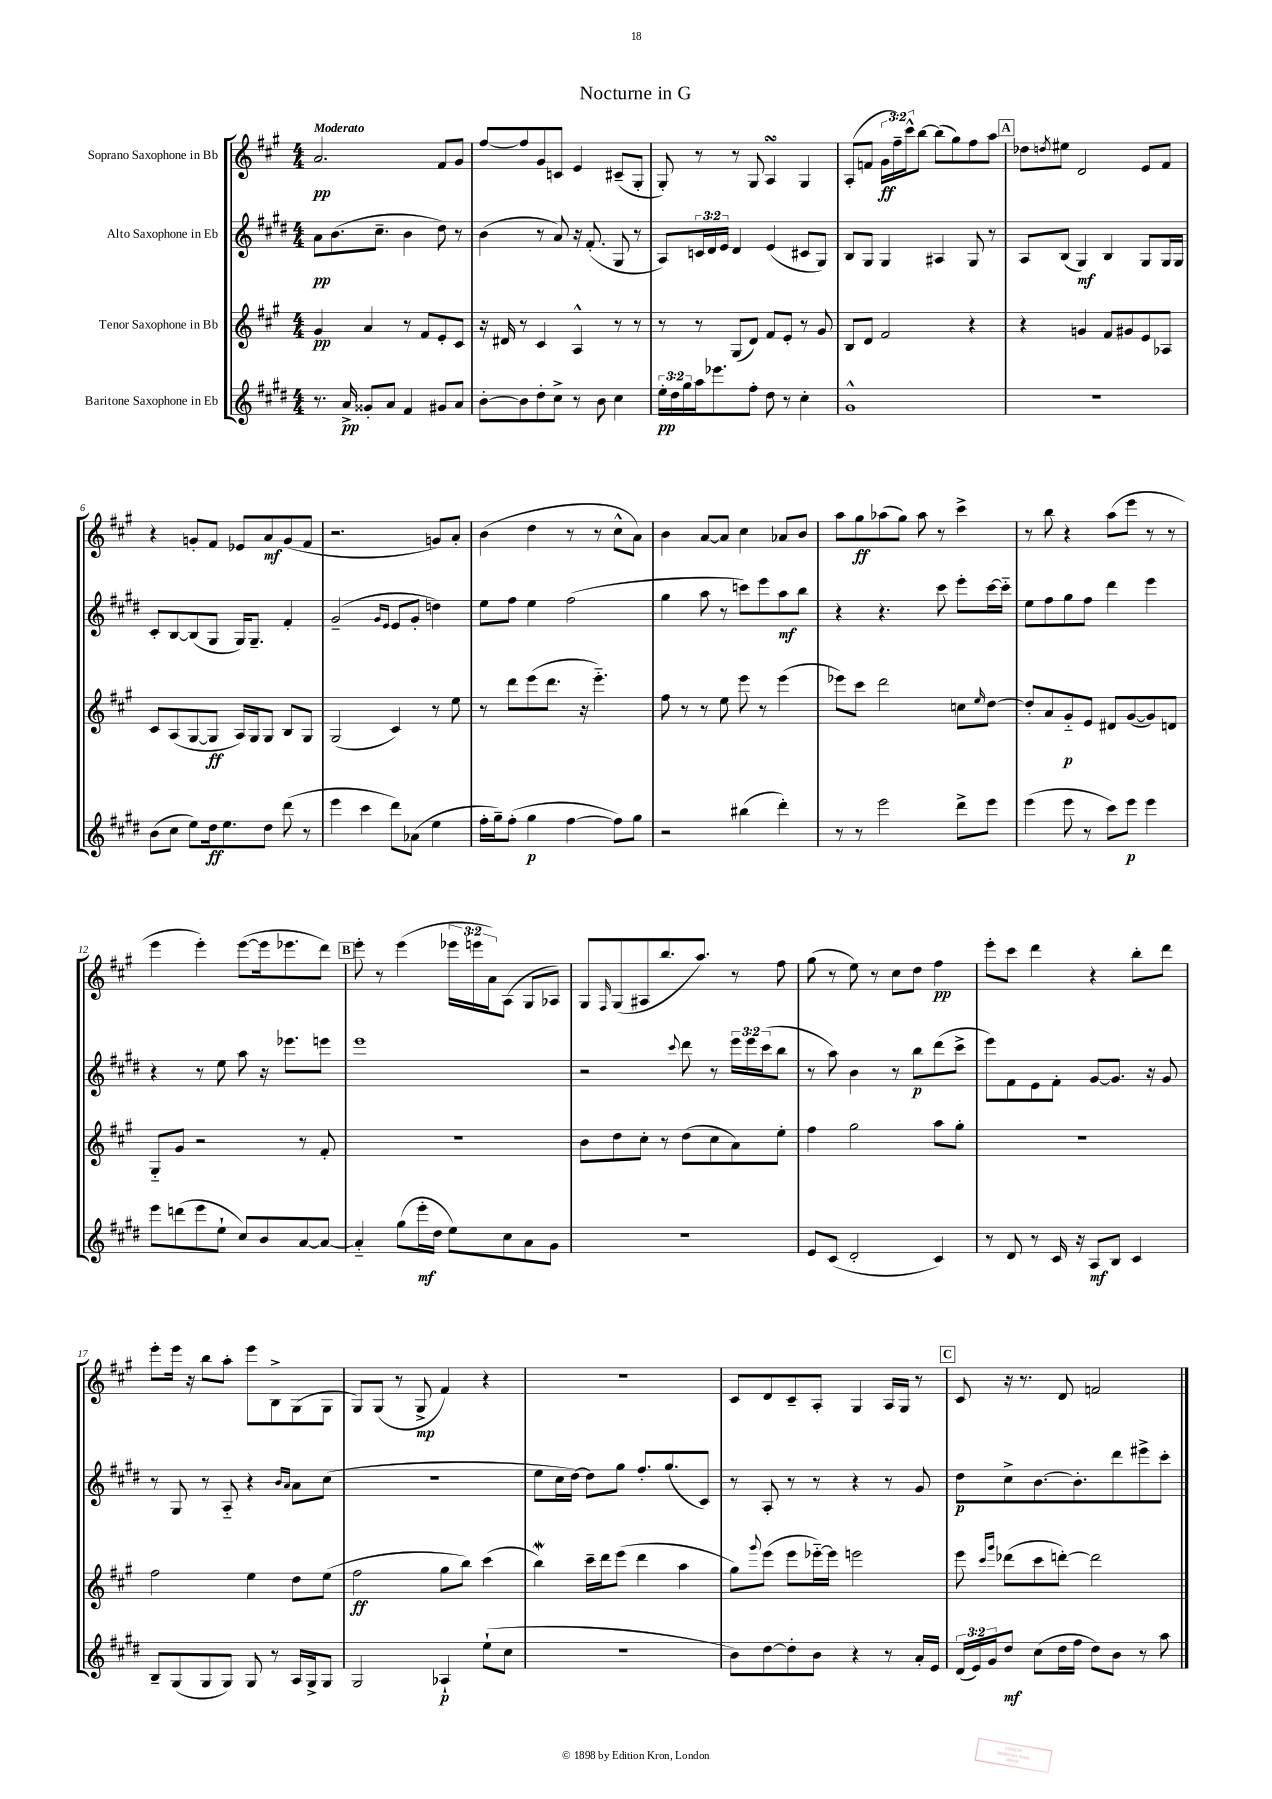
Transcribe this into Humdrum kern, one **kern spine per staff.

**kern	**kern	**kern	**kern
*staff4	*staff3	*staff2	*staff1
*clefG2	*clefG2	*clefG2	*clefG2
*k[f#c#g#d#]	*k[f#c#g#]	*k[f#c#g#d#]	*k[f#c#g#]
*M4/4	*M4/4	*M4/4	*M4/4
8.r	4g#/	8a\L	2.a/
.	.	(8.b\	.
16a^/	.	.	.
8g##'/L	4a/	.	.
.	.	8.cc#~\J	.
8a/J	.	.	.
4f#/	8r	4b\	.
.	8f#/L	.	.
8g#/L	8e'/	8dd#\)	8f#/L
8a/J	8c#/J	8r	8g#/J
=	=	=	=
[8b'\L	16r	(4b\	[8ff#/L
.	16d#/	.	.
8b\]	8r	.	8ff#/]
8dd#'\	4c#/	8r	8g#/
8cc#^\J	.	8a/)	8c/J
8r	4A^^/	16r	4e/
.	.	(8.f#'/	.
8b\	.	.	.
4cc#\	8r	8G#/	(8c#~/L
.	8r	8r	8G#'/J
=	=	=	=
24ee'\LL	8r	8A/L)	8G#'/)
24dd#\	.	.	.
24gg#\	.	.	.
16aa\J	8r	24c/L	8r
.	.	24d#/	.
8.eee-\	.	.	.
.	.	24e/JJ	.
.	(8G#/L	4d#/	8r
8ff#'\J	8d/J)	.	8G#/
8dd#\	8f#/L	(4e/	4A/
8r	8e'/J	.	.
4cc#'\	8r	8c#/L	4G#/
.	8g#/	8G#/J)	.
=	=	=	=
1g#^^	8B/L	8B/L	(8A'/L
.	8d/J	8G#/J	8f/J
.	2f#/	4G#/	24g#\LL
.	.	.	24ff#~\)
.	.	.	24ccc#^^\J
.	.	.	[8bb\J
.	.	4A#/	(8bb\]L
.	.	.	8gg#\)
.	4r	8G#/	8ff#\
.	.	8r	8aa\J
=	=	=	=
1r	4r	8A/L	8dd-\L
.	.	.	8qdd/
.	.	(8B/J	8ee#\J
.	4g/	4G#/)	2d/
.	8f#/L	4B/	.
.	8g#/	.	.
.	8e/	8G#/L	8e/L
.	8A-/J	16G#/L	8f#/J
.	.	16G#/JJ	.
=	=	=	=
(8b\L	8c#/L	8c#'/L	4r
8cc#\J	(8A/	[8B/	.
8ee\L)	[8G#/	(8B/]	8g'/L
16dd#\k	8G#/]J	8G#/J	8f#/J
8.ee\	.	.	.
.	16A/LL)	16G#/LK)	8e-/L
.	16G#/J	8.G#~/J	.
8dd#\J	8G#/J	.	8a/
(8ddd#\	8B/L	4f#'/	(8g/
8r	8G#/J	.	8f#/J
=	=	=	=
4eee\	(2G#/	(2g#~/	2.r
4ccc#\	.	.	.
.	.	16qqg#/LL	.
.	.	16qqe/JJ	.
8ddd#\L)	4c#/)	8e/L	.
(8a-\J	.	8g#'/J	.
4ee\	8r	4dd\)	8g/L)
.	8ee\	.	8a'/J
=	=	=	=
16ff#'\LL	8r	8ee\L	(4b\
16gg#~\J)	.	.	.
(8ff#'\J	8ddd\L	8ff#\J	.
4gg#\	(8eee\	4ee\	4dd\
.	8.ddd\J	.	.
[4ff#\	.	(2ff#\	8r
.	16r	.	.
.	4.eee'~\)	.	8r
8ff#\]L)	.	.	8cc#^^\L
8gg#\J	.	.	8a\J)
=	=	=	=
2r	8ff#\	4gg#\	4b\
.	8r	.	.
.	8r	8aa\	[8a/L
.	8ee\	8r	8a/]J
(4bb#\	8eee\	8ccc\L)	4cc#\
.	8r	8eee\	.
4ddd#'\)	(4eee\	8aa\	8a-/L
.	.	8bb\J	8b/J
=	=	=	=
8r	8eee-\L)	4r	8aa\L
8r	8ccc#\J	.	8gg#\
2eee\	2ddd\	4.r	(8aa-\
.	.	.	8gg#\J)
.	.	.	8aa-\
.	.	8ccc#\	8r
8ddd#^\L	8cc\L	8eee'\L	4ccc#^\
.	16qqee/	.	.
8eee\J	[8dd\J	[16ccc#\L	.
.	.	16ccc#'~\]JJ	.
=	=	=	=
(4eee\	8dd'/]L	8ee\L	8r
.	8a/	8ff#\	8bb\
8eee\	8g#'~/	8gg#\	4r
8r	8e/J	8ff#\J	.
8ccc#\L)	8d#/L	4ddd#\	(8aa\L
8eee\J	([8g#/	.	8eee\J
4eee\	8g#/])	4eee\	8r
.	8d/J	.	8r
=	=	=	=
8eee\L	8G#'~/L	4r	4eee\
(8ddd\	8g#/J	.	.
8eee\	2r	8r	4eee'\)
8ee`\J	.	8ee\	.
8cc#/L)	.	8aa\	([8eee\L
8b/	.	16r	16eee\]k
.	.	8.eee-\L	8.eee-\
[8a/	8r	.	.
8a/_J	8f#'/	8eee\J	8ddd\J)
=	=	=	=
4a'~/]	1r	1eee	8eee'\
.	.	.	8r
(8gg#\L	.	.	(4eee\
16eee'\L	.	.	.
16dd#\JJ	.	.	.
8ee\L)	.	.	24eee-\LL
.	.	.	24eee\
.	.	.	24a\J)
8cc#\	.	.	(8A\J
8a\	.	.	8G#/L
8g#\J	.	.	8A-/J)
=	=	=	=
1r	8b\L	2r	8G#/L
.	.	.	16qqF#/
.	8dd\	.	(8G#/
.	8cc#'\J	.	8A#/
.	8r	.	8.bb/
.	.	8qqccc#/	.
.	(8dd\L	8ddd#\	.
.	.	.	8.aa/J)
.	8cc#\	8r	.
.	8a\)	24eee\LL	8r
.	.	24eee\	.
.	.	(24ccc#\J	.
.	8ee'\J	8bb\J	8ff#\
=	=	=	=
8e/L	4ff#\	8r	(8gg#\
(8c#/J	.	8aa\)	8r
2d#'/	2gg#\	4b\	8ee\)
.	.	.	8r
.	.	8r	8cc#\L
.	.	8bb\L	8dd\J
4c#/)	8aa\L	(8ddd#\	4ff#\
.	8gg#'\J	8ccc#^\J	.
=	=	=	=
8r	1r	8eee\L)	8eee'\L
8d#/	.	8f#\	8ccc#\J
8r	.	8e\	4ddd\
16c#/	.	8f#'\J	.
16r	.	.	.
8A/L	.	[8g#/L	4r
8B/J	.	8.g#/]J	.
4c#/	.	.	8bb'\L
.	.	16r	.
.	.	8g#/	8ddd\J
=	=	=	=
8B~/L	2ff#\	8r	8eee'\L
(8G#/	.	8G#/	16eee\Jk
.	.	.	16r
8G#/	.	8r	8bb\L
8G#/J)	.	8A'~/	8aa'\J
8G#/	4ee\	4r	8eee\L
8r	.	.	8B^\
.	.	16qqb/LL	.
.	.	16qqa/JJ	.
16A/LL	8dd\L	8a\L	(8G#\
16G#^/J	.	.	.
8G#/J	(8ee\J	(8cc#\J	8G#\J
=	=	=	=
2G#/	2ff#\	1r	8G#/L)
.	.	.	(8G#/J
.	.	.	8r
.	.	.	8G#^/
4A-`/	8gg#\L	.	4f#/)
.	8bb\J)	.	.
(8ee`\L	(4ccc#\	.	4r
8cc#\J	.	.	.
=	=	=	=
1r	4bb\)	8ee\L	1r
.	.	16cc#\L	.
.	.	[16dd#\JJ)	.
.	16ccc#~\LL	8dd#\]L	.
.	16ddd\J	.	.
.	(8eee\J	8gg#\J	.
.	4ddd\	8.ff#'/L	.
.	.	(8.gg#/	.
.	4aa\	.	.
.	.	8c#/J)	.
=	=	=	=
8b\L)	8gg#\L)	8r	8c#/L
.	8qqggg#/	.	.
[8dd#\	(8eee\J	8A'/	8d/
8dd#'\]	8eee\L	8r	8c#~/
8b\J	[16eee-'~\L)	8r	8A'/J
.	16eee-\]JJ	.	.
4r	2eee\	4r	4G#/
8r	.	8r	16A/LL
.	.	.	16G#/JJ
16a'/LL	.	8g#/	8r
16e/JJ	.	.	.
=	=	=	=
(24d#/LL	8eee\	8dd#\L	8c#/
24e/)	.	.	.
24g#/J	.	.	.
.	16qqccc#/LL	.	.
.	16qqggg#/JJ	.	.
8dd#/J	(8ddd-\L	8cc#^\	16r
.	.	.	8.r
(8cc#\L	8ccc#\	[8.b\	.
16dd#\L	[8ddd'\J)	.	8d/
16ff#\JJ	.	8.b'\]	.
8dd#\L)	2ddd\]	.	2f/
8b\J	.	8ddd#\	.
8r	.	8eee#^\	.
8aa\	.	8ccc#'\J	.
==	==	==	==
*-	*-	*-	*-
